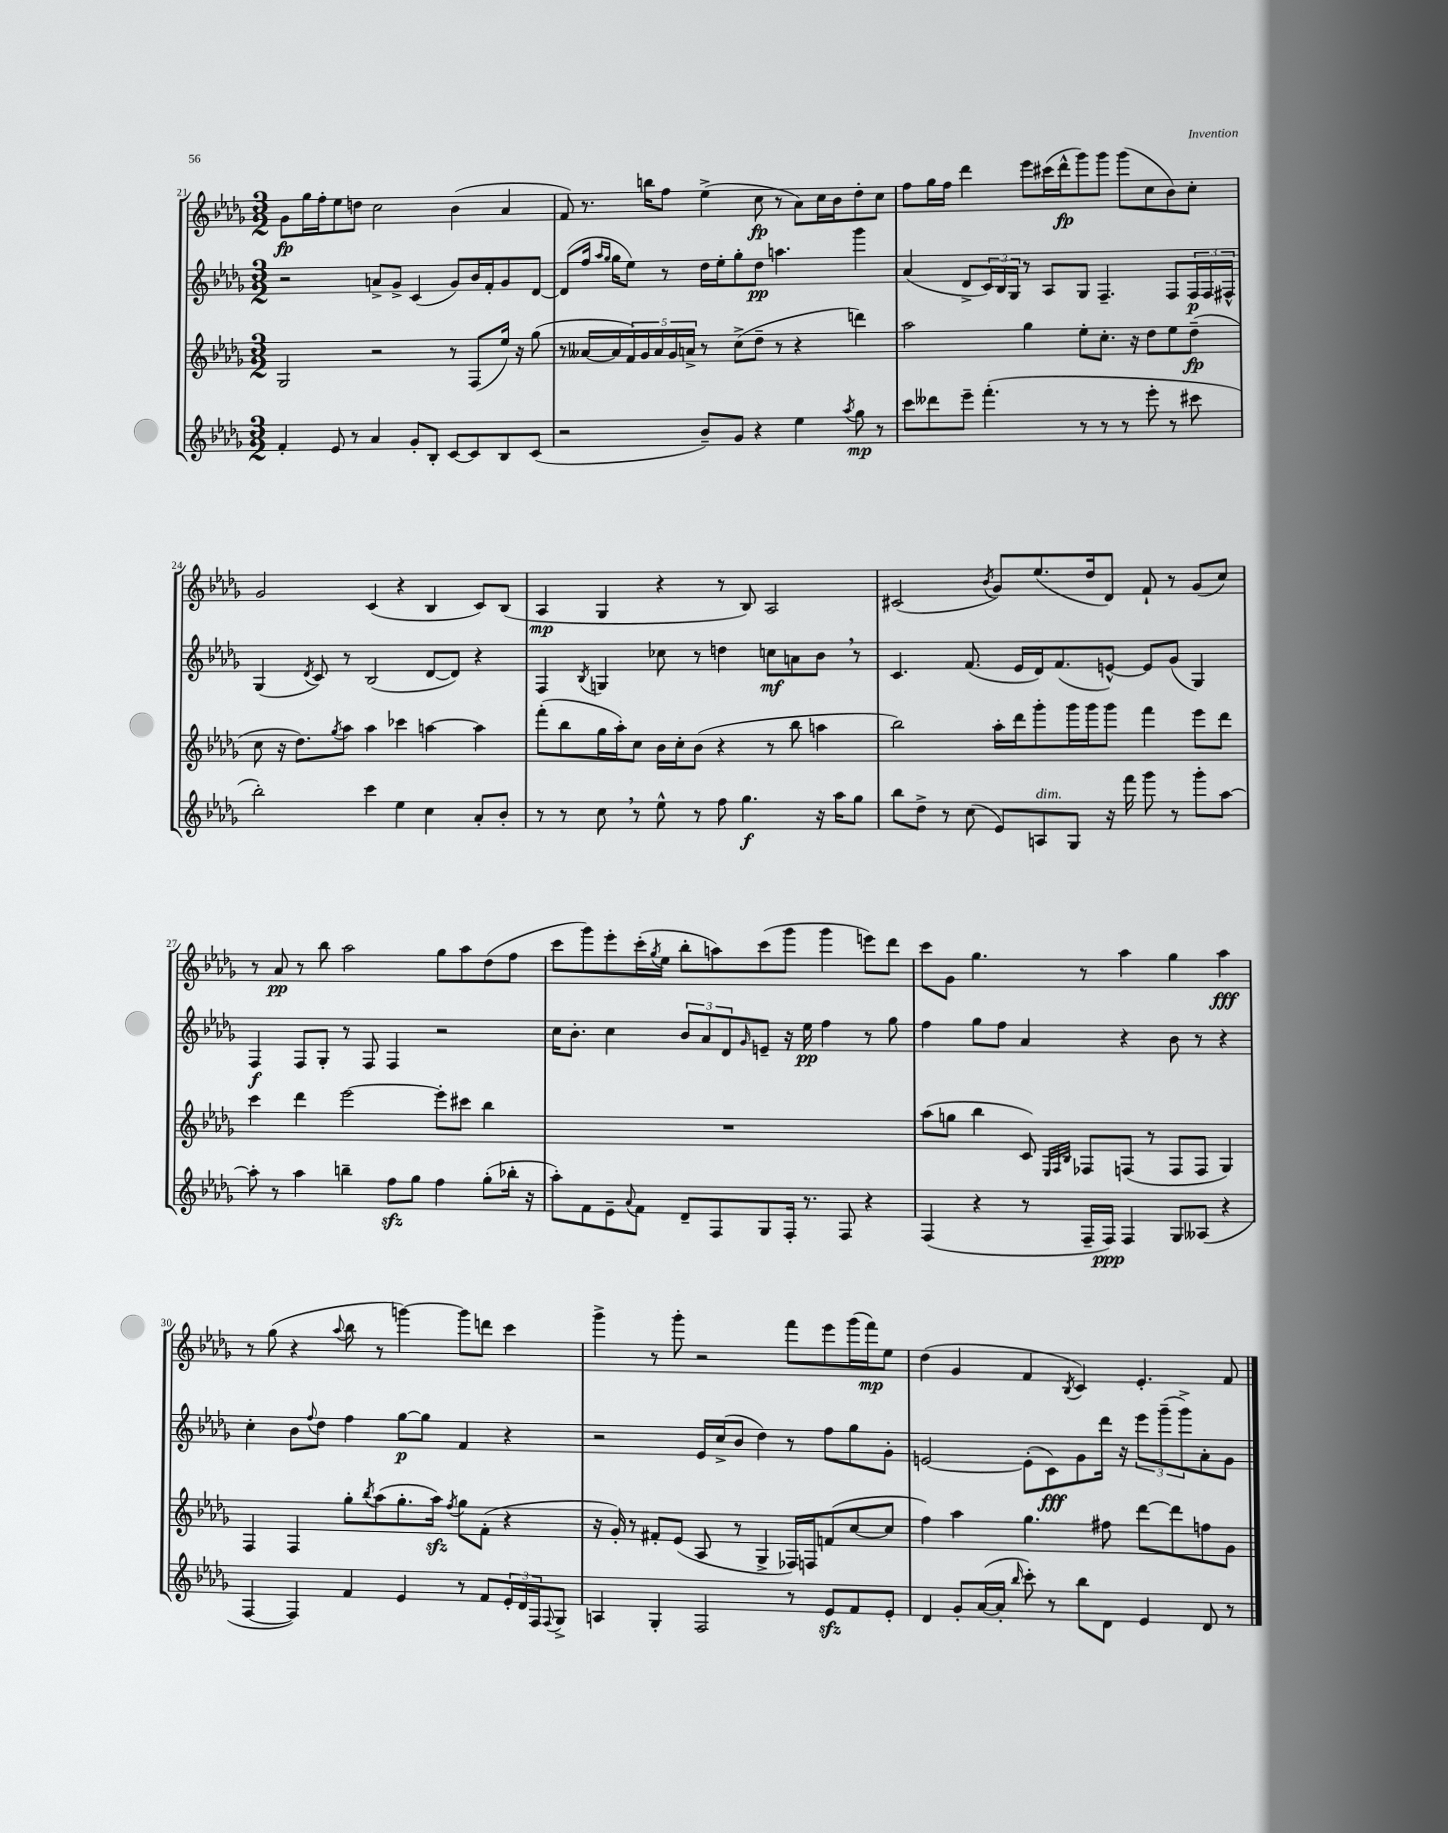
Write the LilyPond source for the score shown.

<<
\new StaffGroup <<
\new Staff = "s0" {
    \clef treble \key des \major \numericTimeSignature \time 3/2
    ges'8\fp ges''16 f''16-. ees''8 d''8 c''2 bes'4( aes'4 |
    f'8) r8. b''16 f''8 ees''4->( c''8\fp r8 aes'8) c''16 bes'16 des''8-. c''8 |
    f''8 ges''16 f''16 des'''4 ees'''8 cis'''16( des'''16-^\fp ges'''8) ges'''8 ges'''8( c''8 bes'8) c''8-. |
    ges'2 c'4( r4 bes4 c'8) bes8( |
    aes4\mp ges4 r4 r8 bes8) aes2 |
    cis'2( \acciaccatura { bes'8 } ges'8) ees''8.( des''16 des'8) f'8-! r8 ges'8( c''8) |
    r8 aes'8\pp r8 bes''8 aes''2 ges''8 aes''8 des''8( f''8 |
    c'''8 ges'''8) ees'''8-. c'''16-.( \acciaccatura { ges''8 } ees''16 bes''8-. a''8) c'''8( ges'''8 ges'''4 e'''8) des'''8 |
    c'''8 ges'8 ges''4. r8 aes''4 ges''4 aes''4\fff |
    r8 ges''8( r4 \appoggiatura { aes''8 } bes''8 r8 g'''4~) g'''8 d'''8 c'''4 |
    ges'''4-> r8 ges'''8-. r2 f'''8 ees'''8 ges'''16( f'''16\mp) ees''8 |
    des''4( ges'4 f'4 \acciaccatura { bes8 } c'4) ees'4.-. f'8 \bar "|." |
}
\new Staff = "s1" {
    \clef treble \key des \major \numericTimeSignature \time 3/2
    r2 a'8-> ges'8-> c'4( ges'8) bes'16 f'16-. ges'8 des'8~ |
    des'8( f''16 \grace { aes''16 ges''16 } ges''16 ees''8) r8 des''16 ees''16-. ges''8-. des''8\pp a''4. ges'''4 |
    aes'4( des'8-> \tuplet 3/2 { c'16) bes16 ges16 } r8 aes8 ges8 f4.-- f8 \tuplet 3/2 { f16\p f16 fis16-^ } |
    ges4( \acciaccatura { des'8 } c'8) r8 bes2( des'8~ des'8) r4 |
    f4 \acciaccatura { bes8 } g4 ces''8 r8 d''4 c''8\mf a'8 bes'8 \breathe r8 |
    c'4. f'8.( ees'16 des'16) f'8.( e'8~-^) e'8 ges'8( ges4) |
    f4\f f8 ges8-. r8 f8 f4 r2 |
    c''16 bes'8.-. c''4 \tuplet 3/2 { bes'8 aes'8 des'8 } \grace { ges'16 } e'8-- r16 ees''16\pp f''4 r8 ges''8 |
    f''4 ges''8 f''8 aes'4 r4 bes'8 r8 r4 |
    c''4-. bes'8 \appoggiatura { f''8 } des''8 f''4 ges''8~\p ges''8 f'4 r4 |
    r2 ees'16 c''16->( bes'8 des''4) r8 f''8 ges''8 ges'8-. |
    e'2~ e'8-.( c'8\fff) ges'8 des'''16 r16 \tuplet 3/2 { ees'''8 ges'''8--( ges'''8->) } aes'8-. ges'8 \bar "|." |
}
\new Staff = "s2" {
    \clef treble \key des \major \numericTimeSignature \time 3/2
    ges2 r2 r8 f8( ees''16) r16 ges''8( |
    r8 aeses'16~ aeses'16 \tuplet 5/4 { f'16) ges'16 aeses'16 ges'16 a'16-> } r8 c''8->( des''8-- r8 r4 d'''4) |
    aes''2 ges''4 ees''8-. c''8.-. r16 des''8 ees''8 des''8--\fp( |
    c''8 r16 des''8.) \acciaccatura { ges''8 } aes''8 aes''4 ces'''4 a''4~ a''4 |
    f'''8-.( bes''8 ges''16 aes''16-.) c''8 bes'16 c''16-. bes'8( r4 r8 bes''8 a''4 |
    bes''2) aes''16-. des'''16 ges'''8-. ges'''16 ges'''16 ges'''8 f'''4 ees'''8 des'''8 |
    c'''4 des'''4 ees'''2~ ees'''8-. cis'''8 bes''4 |
    R1. |
    aes''8( g''8 bes''4 c'8) \grace { ees32 f32 bes32 } fes8 f8( r8 f8 f8 ges4) |
    f4 f4 ges''8-. \acciaccatura { bes''8 } aes''8( ges''8.-. aes''16\sfz) \acciaccatura { f''8 } ges''8 f'8-.( r4 |
    r16 ges'16-.) r8 fis'8-. ees'8( aes8 r8 ges4-> fes16) f16 f'8( c''8~ c''8 |
    f''4) aes''4 ges''4. fis''8 des'''8~ des'''8 f''8 ges'8 \bar "|." |
}
\new Staff = "s3" {
    \clef treble \key des \major \numericTimeSignature \time 3/2
    f'4-. ees'8 r8 aes'4 ges'8-. bes8-. c'8~ c'8 bes8 c'8( |
    r2 bes'8--) ges'8 r4 ees''4 \acciaccatura { aes''8 } ges''8\mp r8 |
    c'''8 deses'''8 ees'''8-- f'''4.-.( r8 r8 r8 ees'''8-. r8 cis'''8 |
    bes''2-.) c'''4 ees''4 c''4 aes'8-. bes'8-. |
    r8 r8 c''8 \breathe r8 ees''8-^ r8 f''8 ges''4.\f r16 aes''16 ges''8 |
    bes''8 des''8-> r8 c''8( ees'8) a8^\markup { \italic "dim." } ges8 r16 f'''16 ges'''8 r8 ges'''8-. aes''8~ |
    aes''8-. r8 aes''4 b''4-- f''8\sfz ges''8 f''4 ges''8-.( bes''16-. r16 |
    aes''8-.) f'8 ees'8-- \appoggiatura { aes'8 } f'8 des'8-- f8 ges8 f16-. r8. f8 r4 |
    f4( r4 r8 f16-- f16\ppp) f4 ges8 aeses8( r4 |
    f4~ f4) f'4 ees'4 r8 f'8 \tuplet 3/2 { ees'16-. des'16 f16 } \appoggiatura { f8 } ges8-> |
    a4 ges4-. f2 r8 ees'8\sfz f'8 ees'8-. |
    des'4 ges'8-. aes'16~( aes'16-. \grace { bes''16 } c'''8-.) r8 bes''8 des'8 ees'4 des'8 r8 \bar "|." |
}
>>
>>
\layout { \context { \Score currentBarNumber = #21 } }
